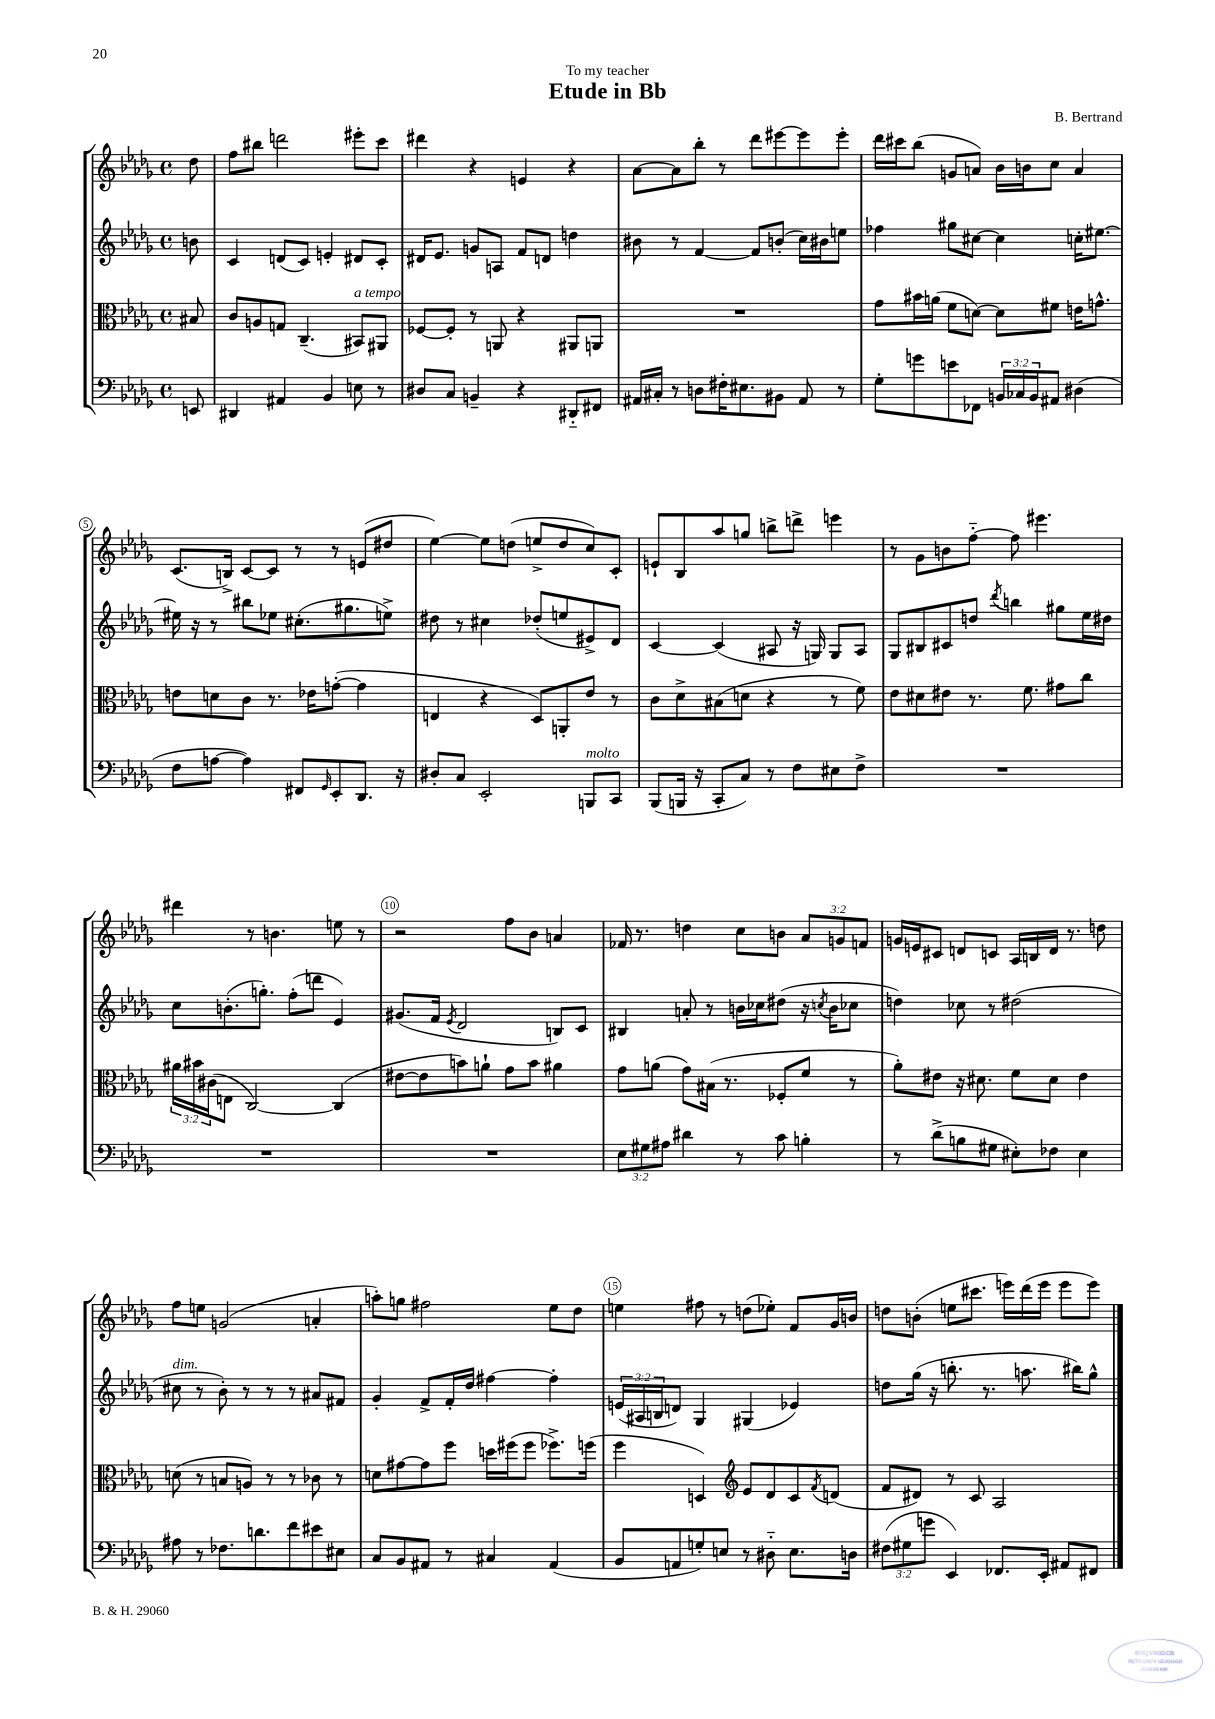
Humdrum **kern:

**kern	**kern	**kern	**kern
*part4	*part3	*part2	*part1
*staff4	*staff3	*staff2	*staff1
*clefF4	*clefC3	*clefG2	*clefG2
*k[b-e-a-d-g-]	*k[b-e-a-d-g-]	*k[b-e-a-d-g-]	*k[b-e-a-d-g-]
*M4/4	*M4/4	*M4/4	*M4/4
*met(c)	*met(c)	*met(c)	*met(c)
=	=	=	=
8EEn/	8B#X/	8bn\	8dd-\
=1	=1	=1	=1
4DD#X/	8c/L	4c/	8ff\L
.	8An/	.	8bb#X\J
4AA#X/	8Gn/J	(8dn/L	2dddn\
.	(4.C~/	8c/J)	.
4BB-/	.	4en'/	.
!	!LO:TX:a:i:t=a tempo	!	!
8En\	8BB#X/L)	8d#X/L	8eee#X'\L
8r	8AA#X/J	8c'/J	8ccc\J
=2	=2	=2	=2
8D#X/L	[8F-X/L	16d#X/KL	4ddd#X\
.	.	8.e-/J	.
8C/J	8F-'/J]	.	.
4BBn~/	8r	8gn/L	4r
.	8AAn/	8An/J	.
4r	4r	8f/L	4en/
.	.	8dn/J	.
8DD#X/L	8AA#X/L	4ddn\	4r
8FF#X/J	8AAn/J	.	.
=3	=3	=3	=3
16AA#X/LL	1r	8b#X\	[8a-\L
16C#X'/JJ	.	.	.
8r	.	8r	8a-\]
8Dn\L	.	[4f/	8bb-'\J
16F#X'\K	.	.	8r
8.E#X\	.	.	.
.	.	8f/L]	8ddd-\L
8BB#X\J	.	(8bn'/J	[8eee#X\
8AA#/	.	16cc\LL)	8eee#\]
.	.	16b#X\J	.
8r	.	8een\J	8eee#'\J
=4	=4	=4	=4
8G-'\L	8g-\L	4ff-X\	16ddd-\LL
.	.	.	16ccc#X\J
8gn\	16b#X\L	.	(8bb-\J
.	(16an\JJ	.	.
8en\	8f\L	8gg#X\L	8gn/L
8FF-X\J	[8dn\J)	[8cc#X\J	8an/J)
24BBn/LL	8d\L]	4cc#\]	16b-\LL
24C-X/	.	.	.
.	.	.	16bn\J
24BB/J	.	.	.
8AA#X/J	8f#X\J	.	8cc\J
(4D#X\	16en\KL	16ccn'\KL	4a/
.	8.gn^^\J	[8.ee#X\J	.
!!LO:LB:g=z
=5	=5	=5	=5
8F\L	8en\L	16ee#X\]	(8.c/L
.	.	16r	.
[8An\J	8dn\	8r	.
.	.	.	16Bn^/Jk)
4A\])	8c\J	8bb#X\L	[8c/L
.	8.r	8ee-X\J	8c/J]
8FF#X/L	.	(8.cc#X'\L	8r
.	16e-X\KL	.	.
16qqGG-/	.	.	.
8EE-'/	([8gn'\J	.	8r
.	.	8.gg#X\	.
8.DD-/J	4g\]	.	(8en/L
.	.	8een^\J)	8dd#X/J
16r	.	.	.
=6	=6	=6	=6
8D#X'/L	4En/	8dd#X\	[4ee-\)
8C/J	.	8r	.
2EE-'/	4r	4cc#X\	8ee-\L]
.	.	.	(8ddn\J
.	8D-/L)	(8dd-X'/L	8een^/L
.	8AAn'/	8een/	8dd/
!LO:TX:a:i:t=molto	!	!	!
8BBBn/L	8e-/J	8e#X^/)	8cc/)
8CC/J	8r	8d-/J	8c'/J
=7	=7	=7	=7
(8BBB-/L	8c\L	[4c/	8en`/L
16BBBn/Jk	8d-^\	.	8B-/
16r	.	.	.
8CC'/L	(8B#X\	(4c/]	8aa-/
8C/J)	8dn\J	.	8ggn/J
8r	4r	8A#X/	8bbn^\L
8F\L	.	16r	8dddn^\J
.	.	16Gn/)	.
8E#X\	8r	8G/L	4eeen\
8F^\J	8f\)	8A#/J	.
=8	=8	=8	=8
1r	8e-\L	8G-/L	8r
.	8d#X\	8B#X/	8g-\L
.	8e#X\J	8c#X/	8bn\
.	8.r	8ddn/J	[8ff\J
.	.	8qddd-/	.
.	.	4bbn\	8ff\]
.	8.f\	.	.
.	.	.	4.eee#X\
.	8g#X\L	8gg#X\L	.
.	8cc\J	16ee-\L	.
.	.	16dd#X\JJ	.
!!LO:LB:g=z
=9	=9	=9	=9
1r	24a#X\LL	8cc\L	4ddd#X\
.	24b#X\	.	.
.	(24c#X\J	.	.
.	8En\J	(8.bn'\	.
.	[2C/)	.	8r
.	.	8.ggn'\J)	.
.	.	.	4.bn\
.	.	(8ff'\L	.
.	.	8dddn\J	.
.	(4C/]	4e-/)	8een\
.	.	.	8r
=10	=10	=10	=10
1r	[8e#X\L	(8.g#X/L	2r
.	8e#\]	.	.
.	.	16f/Jk	.
.	.	8qe-/	.
.	8bn\)	2d-/	.
.	8an`\J	.	.
.	8g-\L	.	8ff\L
.	8b\J	.	8b-\J
.	4a#X\	8Bn/L)	4an/
.	.	8c/J	.
=11	=11	=11	=11
12E-\L	8g-\L	4B#X/	16f-X/
.	.	.	8.r
12G#X\	.	.	.
.	(8an\J	.	.
12A#X\J	.	.	.
4d#X\	8g-\L)	8an'/	4ddn\
.	(16B#X\Jk	8r	.
.	8.r	.	.
8r	.	16bn\LL	8cc\L
.	.	16cc-X\J	.
8c\	8F-X'/L	(8dd#X\J	8bn\J
4Bn'\	8f/J	16r	12a-/L
.	.	8qccn/	.
.	.	16b\KL	.
.	.	.	12gn/
.	8r	8cc-X\J	.
.	.	.	12fn/J
=12	=12	=12	=12
8r	8a-'\L)	4ddn\)	16gn/LL
.	.	.	16en/J
(8d-^\L	8e#X\J	.	8c#X/J
8Bn\	16r	8cc-X\	8dn/L
.	8.d#X\	.	.
8G#X\J	.	8r	8cn/J
8E#X'\L)	8f\L	(2dd#X\	16A-/LL
.	.	.	16Bn/
8F-X\J	8d#\J	.	16d/JJ
.	.	.	8.r
4E#\	4e#\	.	.
.	.	.	8ddn\
!!LO:LB:g=z
=13	=13	=13	=13
!	!	!LO:TX:a:i:t=dim.	!
8A#X\	(8dn\	8cc#X\	8ff\L
8r	8r	8r	8een\J
8.F-X\L	8Bn/L	8b-'\)	(2gn/
.	8An/J)	8r	.
8.dn\	.	.	.
.	8r	8r	.
8f\	8r	8r	.
8e#X\	8c-X\	8a#X/L	4an'/
8E#X\J	8r	8f#X/J	.
=14	=14	=14	=14
8C/L	8dn\L	4g-'/	8aan'\L)
8BB-/	[8g#X\	.	8ggn\J
8AA#X/J	8g#\]	8f^/L	2ff#X\
8r	8ff\J	16f'/L	.
.	.	16dd-/JJ	.
4C#X/	16ddn\LL	[4ff#X\	.
.	(16ff#X\J	.	.
.	8ff#\J	.	.
(4AA#/	8.ff-X^\L)	4ff#'\]	8ee-\L
.	.	.	8dd-\J
.	(16ffn\Jk	.	.
=15	=15	=15	=15
8BB-/L	4ff\	(24en/LL	4een\
.	.	24A#X/	.
.	.	24Bn/J	.
8AAn/	.	8dn/J)	.
8Gn'/)	4Dn/)	4G-/	8ff#X\
8En/J	.	.	8r
*	*clefG2	*	*
8r	8e-/L	(4G#X/	(8ddn\L
8D#X\	8d-/	.	8ee-X'\J)
8.E\L	8c/	4e-X/)	8f/L
.	8qf/	.	.
.	(8dn/J	.	16g-/L
16Dn\Jk	.	.	16bn/JJ
=16	=16	=16	=16
(12F#X\L	8f/L	8ddn\L	8ddn\L
12G#X\	.	.	.
.	8d#X/J)	(16gg-\Jk	(8bn'\J
12gn\J	.	.	.
.	.	16r	.
4EE-/)	8r	8.bbn'\	8een\L
.	8c/	.	8.ccc#X\J
.	.	8.r	.
8.FF-X/L	2A-/	.	.
.	.	.	16eeen\LL)
.	.	8.aan\	(16ddd-\
16EE-'/Jk	.	.	16eee\JJ
8AA#X/L	.	.	8eee\L
.	.	16bb#X\KL)	.
8FF#X/J	.	8gg-^^\J	8eee\J)
==	==	==	==
*-	*-	*-	*-
